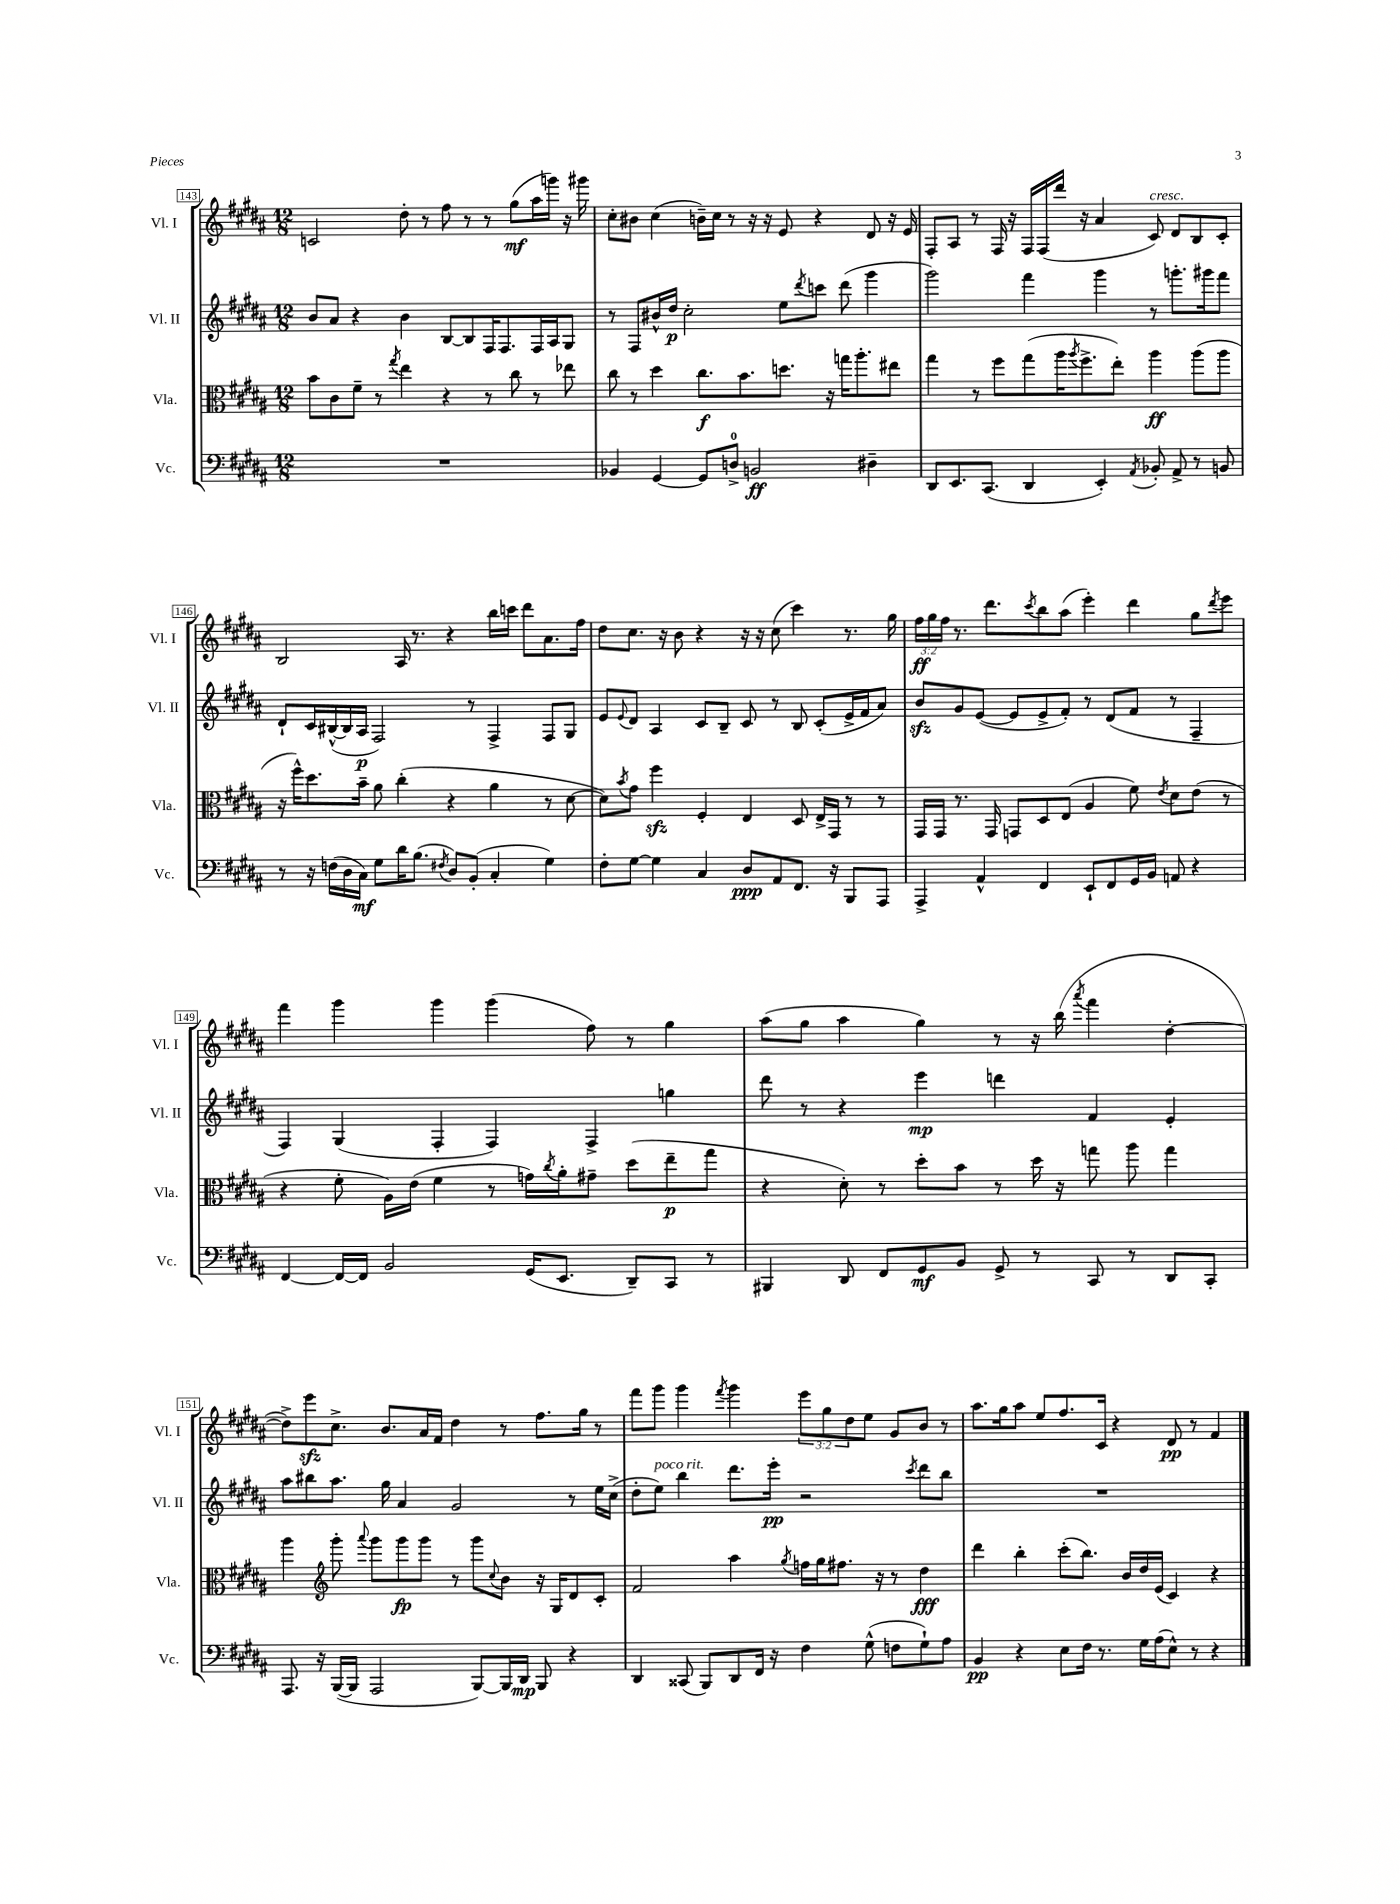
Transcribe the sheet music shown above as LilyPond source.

<<
\new StaffGroup <<
\new Staff = "s0" \with { instrumentName = "Vl. I" shortInstrumentName = "Vl. I" } {
    \clef treble \key b \major \numericTimeSignature \time 12/8 \override Staff.TupletNumber.text = #tuplet-number::calc-fraction-text
    c'2 dis''8-. r8 fis''8 r8 r8 gis''8\mf( ais''16 g'''16) r16 gis'''16 |
    cis''8-. bis'8 cis''4( b'16--) cis''16 r8 r16 r16 e'8 r4 dis'8 r16 e'16 |
    fis8-. ais8 r8 fis16 r16 fis16 fis16( dis'''16 r16 ais'4 cis'8^\markup { \italic "cresc." }) dis'8 b8 cis'8-. |
    b2 ais16 r8. r4 b''16 c'''16 dis'''8 ais'8. fis''16 |
    dis''8 cis''8. r16 b'8 r4 r16 r16 cis''8( cis'''4) r8. gis''16 |
    \tuplet 3/2 { fis''16\ff gis''16 fis''16 } r8. dis'''8. \acciaccatura { cis'''8 } b''8 ais''8( e'''4-.) dis'''4 gis''8 \acciaccatura { dis'''8 } e'''8 |
    fis'''4 gis'''4 gis'''4 gis'''4( fis''8) r8 gis''4 |
    ais''8( gis''8 ais''4 gis''4) r8 r16 b''16( \acciaccatura { ais'''8 } fis'''4 dis''4~-. |
    dis''8->) e'''8\sfz cis''8.-> b'8. ais'16 fis'16 dis''4 r8 fis''8. gis''16 r8 |
    fis'''8 gis'''8 gis'''4 \acciaccatura { fis'''8 } gis'''4 \tuplet 3/2 { e'''8 gis''8 dis''8 } e''8 gis'8 b'8 r8 |
    ais''8. gis''16 ais''8 e''8 fis''8. cis'16 r4 dis'8\pp r8 fis'4 \bar "|." |
}
\new Staff = "s1" \with { instrumentName = "Vl. II" shortInstrumentName = "Vl. II" } {
    \clef treble \key b \major \numericTimeSignature \time 12/8
    b'8 ais'8 r4 b'4 b8~ b8 fis16 fis8. fis16 ais16 gis8 |
    r8 fis8 bis'16-^ dis''16\p cis''2-. e''8 \acciaccatura { dis'''8 } c'''8 dis'''8( gis'''4 |
    gis'''2) fis'''4 gis'''4 r8 g'''8.-. gis'''16 fis'''8 |
    dis'8-! cis'16 bis16~-^( bis16 ais16\p fis2) r8 fis4-> fis8 gis8 |
    e'8 \appoggiatura { e'8 } dis'8 ais4 cis'8 b8-- cis'8 r8 b8 cis'8-.( e'16-> fis'16 ais'8) |
    b'8\sfz gis'8 e'8~( e'8 e'8-> fis'8-.) r8 dis'8( fis'8 r8 fis4-- |
    fis4) gis4( fis4-. fis4) fis4-> g''4 |
    dis'''8 r8 r4 e'''4\mp d'''4 fis'4 e'4-. |
    ais''8 bis''8 ais''8. gis''16 ais'4 gis'2 r8 e''16 cis''16->( |
    dis''8-. e''8^\markup { \italic "poco rit." }) b''4 dis'''8. e'''16-.\pp r2 \acciaccatura { cis'''8 } dis'''8 b''8 |
    R1. \bar "|." |
}
\new Staff = "s2" \with { instrumentName = "Vla." shortInstrumentName = "Vla." } {
    \clef alto \key b \major \numericTimeSignature \time 12/8
    b'8 cis'8 fis'8-- r8 \acciaccatura { gis''8 } e''4 r4 r8 cis''8 r8 ees''8 |
    cis''8 r8 dis''4 cis''8.\f b'8. d''8. r16 g''16 ais''8.-. eis''8 |
    gis''4 r8 fis''8 gis''8( ais''16 \acciaccatura { ais''8 } fis''8.-> e''8-.) ais''4\ff ais''8( ais''8 |
    r16 fis''16-^) dis''8. b'16-- ais'8 cis''4-.( r4 ais'4 r8 dis'8~ |
    dis'8) \acciaccatura { b'8 } gis'8 fis''4\sfz fis4-. e4 dis8 e16-> gis,16 r8 r8 |
    gis,16 gis,16 r8. gis,16 g,8 dis8 e8( ais4 fis'8) \acciaccatura { e'8 } dis'8 e'8( r8 |
    r4 fis'8-. ais16) e'16( fis'4 r8 g'16) \acciaccatura { cis''8 } ais'16-. gis'8-- dis''8( e''8--\p gis''8 |
    r4 dis'8-.) r8 dis''8-. b'8 r8 dis''16 r16 g''8 ais''8 g''4 |
    ais''4 \clef treble gis'''8-. \appoggiatura { ais'''8 } gis'''8 gis'''8\fp gis'''8 r8 gis'''8 \appoggiatura { cis''8 } b'8 r16 gis16 dis'8 cis'8-. |
    fis'2 ais''4 \acciaccatura { gis''8 } f''16 gis''16 fis''8. r16 r8 dis''4\fff |
    dis'''4 b''4-. cis'''8-.( b''8.) b'16 dis''16 e'16( cis'4) r4 \bar "|." |
}
\new Staff = "s3" \with { instrumentName = "Vc." shortInstrumentName = "Vc." } {
    \clef bass \key b \major \numericTimeSignature \time 12/8
    R1. |
    bes,4 gis,4~ gis,8 d8-0-> b,2\ff dis4-- |
    dis,8 e,8. cis,8.( dis,4 e,4-.) \acciaccatura { ais,8 } bes,8-. ais,8-> r8 b,8 |
    r8 r16 f16( dis16 cis16\mf) gis8 dis'16 b8.( \acciaccatura { fis8 } dis8) b,8-.( cis4-. gis4) |
    fis8-. gis8~ gis4 cis4 dis8\ppp ais,8 fis,8. r16 b,,8 ais,,8 |
    ais,,4-> ais,4-^ fis,4 e,8-! fis,8 gis,16 b,16 a,8 r4 |
    fis,4~ fis,16~ fis,16 b,2 gis,16( e,8. dis,8--) cis,8 r8 |
    bis,,4 dis,8 fis,8 gis,8\mf b,8 gis,8-> r8 cis,8 r8 dis,8 cis,8-. |
    ais,,8. r16 b,,16~( b,,16 ais,,2 b,,8~) b,,16 dis,16\mp b,,8 r4 |
    dis,4 cisis,8( b,,8) dis,8 fis,16 r16 fis4 gis8-^( f8 gis8-!) ais8 |
    b,4\pp r4 e8 fis16 r8. gis16 ais16( e8-^) r8 r4 \bar "|." |
}
>>
>>
\layout { \context { \Score currentBarNumber = #143 \override BarNumber.stencil = #(make-stencil-boxer 0.1 0.3 ly:text-interface::print) } }
